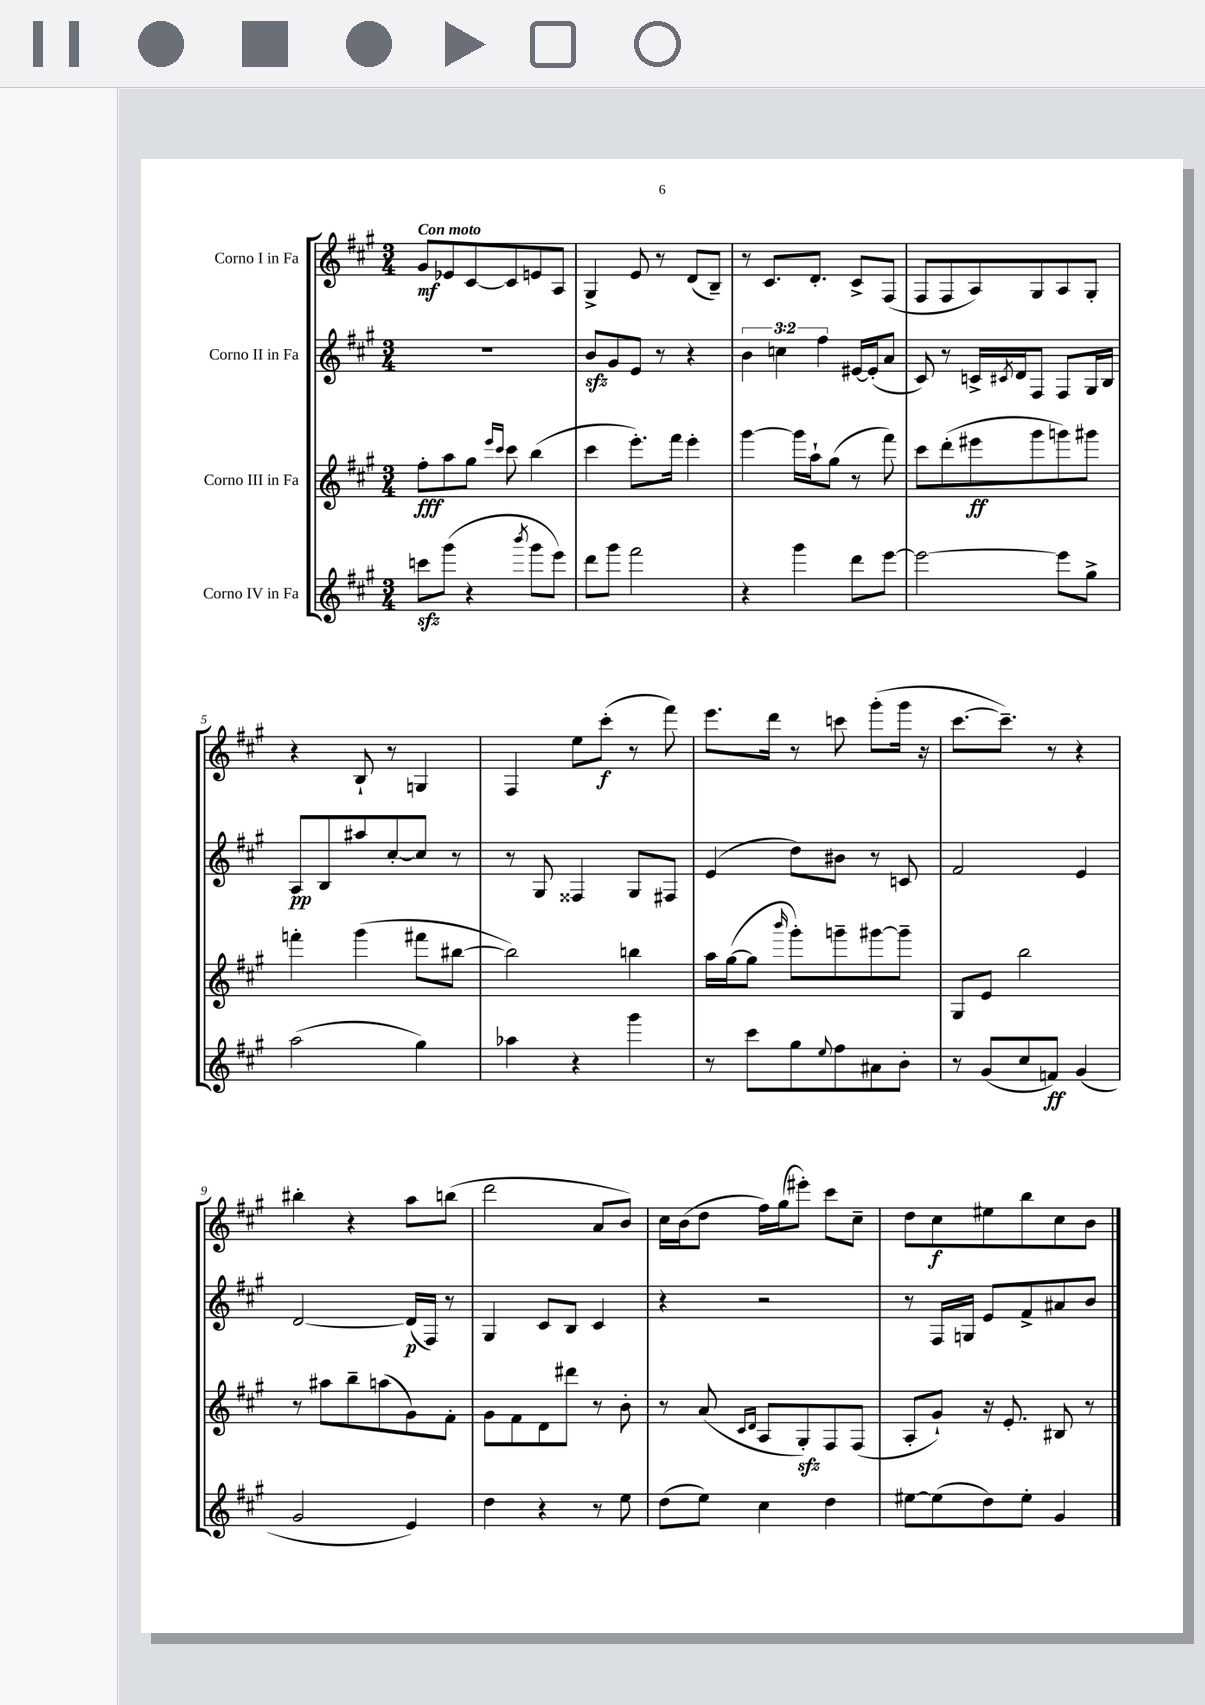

**kern	**dynam	**kern	**dynam	**kern	**dynam	**kern	**dynam
*part4	*part4	*part3	*part3	*part2	*part2	*part1	*part1
*staff4	*staff4	*staff3	*staff3	*staff2	*staff2	*staff1	*staff1
*I"Corno IV in Fa	*	*I"Corno III in Fa	*	*I"Corno II in Fa	*	*I"Corno I in Fa	*
*clefG2	*	*clefG2	*	*clefG2	*	*clefG2	*
*k[f#c#g#]	*	*k[f#c#g#]	*	*k[f#c#g#]	*	*k[f#c#g#]	*
*M3/4	*	*M3/4	*	*M3/4	*	*M3/4	*
=1	=1	=1	=1	=1	=1	=1	=1
!	!	!	!	!	!	!LO:TX:a:B:t=Con moto	!
8cccnzz\L	.	8ff#'\L	fff	2.r	.	8g#/L	mf
(8ggg#\J	.	8aa\	.	.	.	8e-X/	.
4r	.	8gg#\J	.	.	.	[8c#/	.
.	.	16qqeee/LL	.	.	.	.	.
.	.	16qqccc#/JJ	.	.	.	.	.
.	.	8ccc#\	.	.	.	8c#/]	.
8qbbb/	.	.	.	.	.	.	.
8ggg#\L	.	(4bb\	.	.	.	8en/	.
8eee\J)	.	.	.	.	.	8A/J	.
=2	=2	=2	=2	=2	=2	=2	=2
8ddd\L	.	4ccc#\	.	8bzz/L	.	4G#^/	.
8ggg#\J	.	.	.	8g#/	.	.	.
2fff#\	.	8.eee'\L)	.	8e/J	.	8e/	.
.	.	.	.	8r	.	8r	.
.	.	16fff#\Jk	.	.	.	.	.
.	.	4eee'\	.	4r	.	(8d/L	.
.	.	.	.	.	.	8B~/J)	.
=3	=3	=3	=3	=3	=3	=3	=3
4r	.	[4ggg#\	.	6b\	.	8r	.
.	.	.	.	.	.	8.c#/L	.
.	.	.	.	6ccn\	.	.	.
4ggg#\	.	16ggg#\LL]	.	.	.	.	.
.	.	16aa`\J	.	.	.	8.d'/J	.
.	.	.	.	6ff#\	.	.	.
.	.	(8gg#\J	.	.	.	.	.
8ddd\L	.	8r	.	[16e#X/LL	.	8c#^/L	.
.	.	.	.	(16e#'/J]	.	.	.
[8eee\J	.	8fff#\)	.	8a/J	.	(8F#/J	.
=4	=4	=4	=4	=4	=4	=4	=4
2eee\_	.	8ccc#\L	.	8c#/)	.	8F#/L	.
.	.	(8ddd'\	.	8r	.	8F#/	.
.	.	8eee#X\	ff	16cn^/LL	.	8A/)	.
.	.	.	.	8qc#X/	.	.	.
.	.	.	.	16d/J	.	.	.
.	.	8ggg#\	.	8F#/J	.	8G#/	.
8eee\L]	.	8gggn\)	.	8F#/L	.	8A/	.
8gg#^\J	.	8ggg#X\J	.	16G#/L	.	8G#'/J	.
.	.	.	.	16B/JJ	.	.	.
!!LO:LB:g=z
=5	=5	=5	=5	=5	=5	=5	=5
(2aa\	.	4fffn'\	.	8A/L	pp	4r	.
.	.	.	.	8B/	.	.	.
.	.	(4ggg#\	.	8aa#X/	.	8B`/	.
.	.	.	.	[8cc#'/	.	8r	.
4gg#\)	.	8fff#X\L	.	8cc#/J]	.	4Gn/	.
.	.	[8bb#X\J	.	8r	.	.	.
=6	=6	=6	=6	=6	=6	=6	=6
4aa-X\	.	2bb#\])	.	8r	.	4F#/	.
.	.	.	.	8G#/	.	.	.
4r	.	.	.	4F##X/	.	8ee\L	.
.	.	.	.	.	.	(8ccc#'\J	f
4ggg#\	.	4bbn\	.	8G#/L	.	8r	.
.	.	.	.	8F#X/J	.	8fff#\)	.
=7	=7	=7	=7	=7	=7	=7	=7
8r	.	16aa\LL	.	(4e/	.	8.eee\L	.
.	.	([16gg#\J	.	.	.	.	.
8ccc#\L	.	8gg#\J]	.	.	.	.	.
.	.	.	.	.	.	16ddd\Jk	.
.	.	16qqbbb/	.	.	.	.	.
8gg#\	.	8ggg#'\L)	.	8dd\L)	.	8r	.
8qqee/	.	.	.	.	.	.	.
8ff#\	.	8gggn~\	.	8b#X\J	.	8cccn\	.
8a#X\	.	[8ggg#X\	.	8r	.	(8ggg#'\L	.
8b'\J	.	8ggg#~\J]	.	8cn/	.	16ggg#\Jk	.
.	.	.	.	.	.	16r	.
=8	=8	=8	=8	=8	=8	=8	=8
8r	.	8G#/L	.	2f#/	.	[8.ccc#\L	.
(8g#/L	.	8e/J	.	.	.	.	.
.	.	.	.	.	.	8.ccc#~\J])	.
8cc#/	.	2bb\	.	.	.	.	.
8fn/J)	ff	.	.	.	.	8r	.
(4g#/	.	.	.	4e/	.	4r	.
!!LO:LB:g=z
=9	=9	=9	=9	=9	=9	=9	=9
2g#/	.	8r	.	[2d/	.	4bb#X'\	.
.	.	8aa#X\L	.	.	.	.	.
.	.	8bb~\	.	.	.	4r	.
.	.	(8aan\	.	.	.	.	.
4e/)	.	8g#\)	.	(16d/LL]	p	8aa\L	.
.	.	.	.	16F#/JJ)	.	.	.
.	.	8f#'\J	.	8r	.	(8bbn\J	.
=10	=10	=10	=10	=10	=10	=10	=10
4dd\	.	8g#\L	.	4G#/	.	2ddd\	.
.	.	8f#\	.	.	.	.	.
4r	.	8d\	.	8c#/L	.	.	.
.	.	8ddd#X\J	.	8B/J	.	.	.
8r	.	8r	.	4c#/	.	8a/L	.
8ee\	.	8b'\	.	.	.	8b/J)	.
=11	=11	=11	=11	=11	=11	=11	=11
(8dd\L	.	8r	.	4r	.	16cc#\LL	.
.	.	.	.	.	.	(16b\J	.
8ee\J)	.	(8a/	.	.	.	8dd\J	.
.	.	16qqc#/LL	.	.	.	.	.
.	.	16qqd/JJ	.	.	.	.	.
4cc#\	.	8A/L	.	2r	.	16ff#\LL)	.
.	.	.	.	.	.	(16gg#\J	.
.	.	8G#zz'/)	.	.	.	8eee#X'\J)	.
4dd\	.	8F#/	.	.	.	8ccc#\L	.
.	.	(8F#/J	.	.	.	8cc#~\J	.
=12	=12	=12	=12	=12	=12	=12	=12
[8ee#X\L	.	8A'/L	.	8r	.	8dd\L	.
(8ee#\]	.	8g#`/J)	.	16F#/LL	.	8cc#\	f
.	.	.	.	16Gn/JJ	.	.	.
8dd\)	.	16r	.	8e/L	.	8ee#X\	.
.	.	8.e'/	.	.	.	.	.
8ee#'\J	.	.	.	8f#^/	.	8bb\	.
4g#/	.	8B#X/	.	8a#X/	.	8cc#\	.
.	.	8r	.	8b/J	.	8b\J	.
==	==	==	==	==	==	==	==
*-	*-	*-	*-	*-	*-	*-	*-
